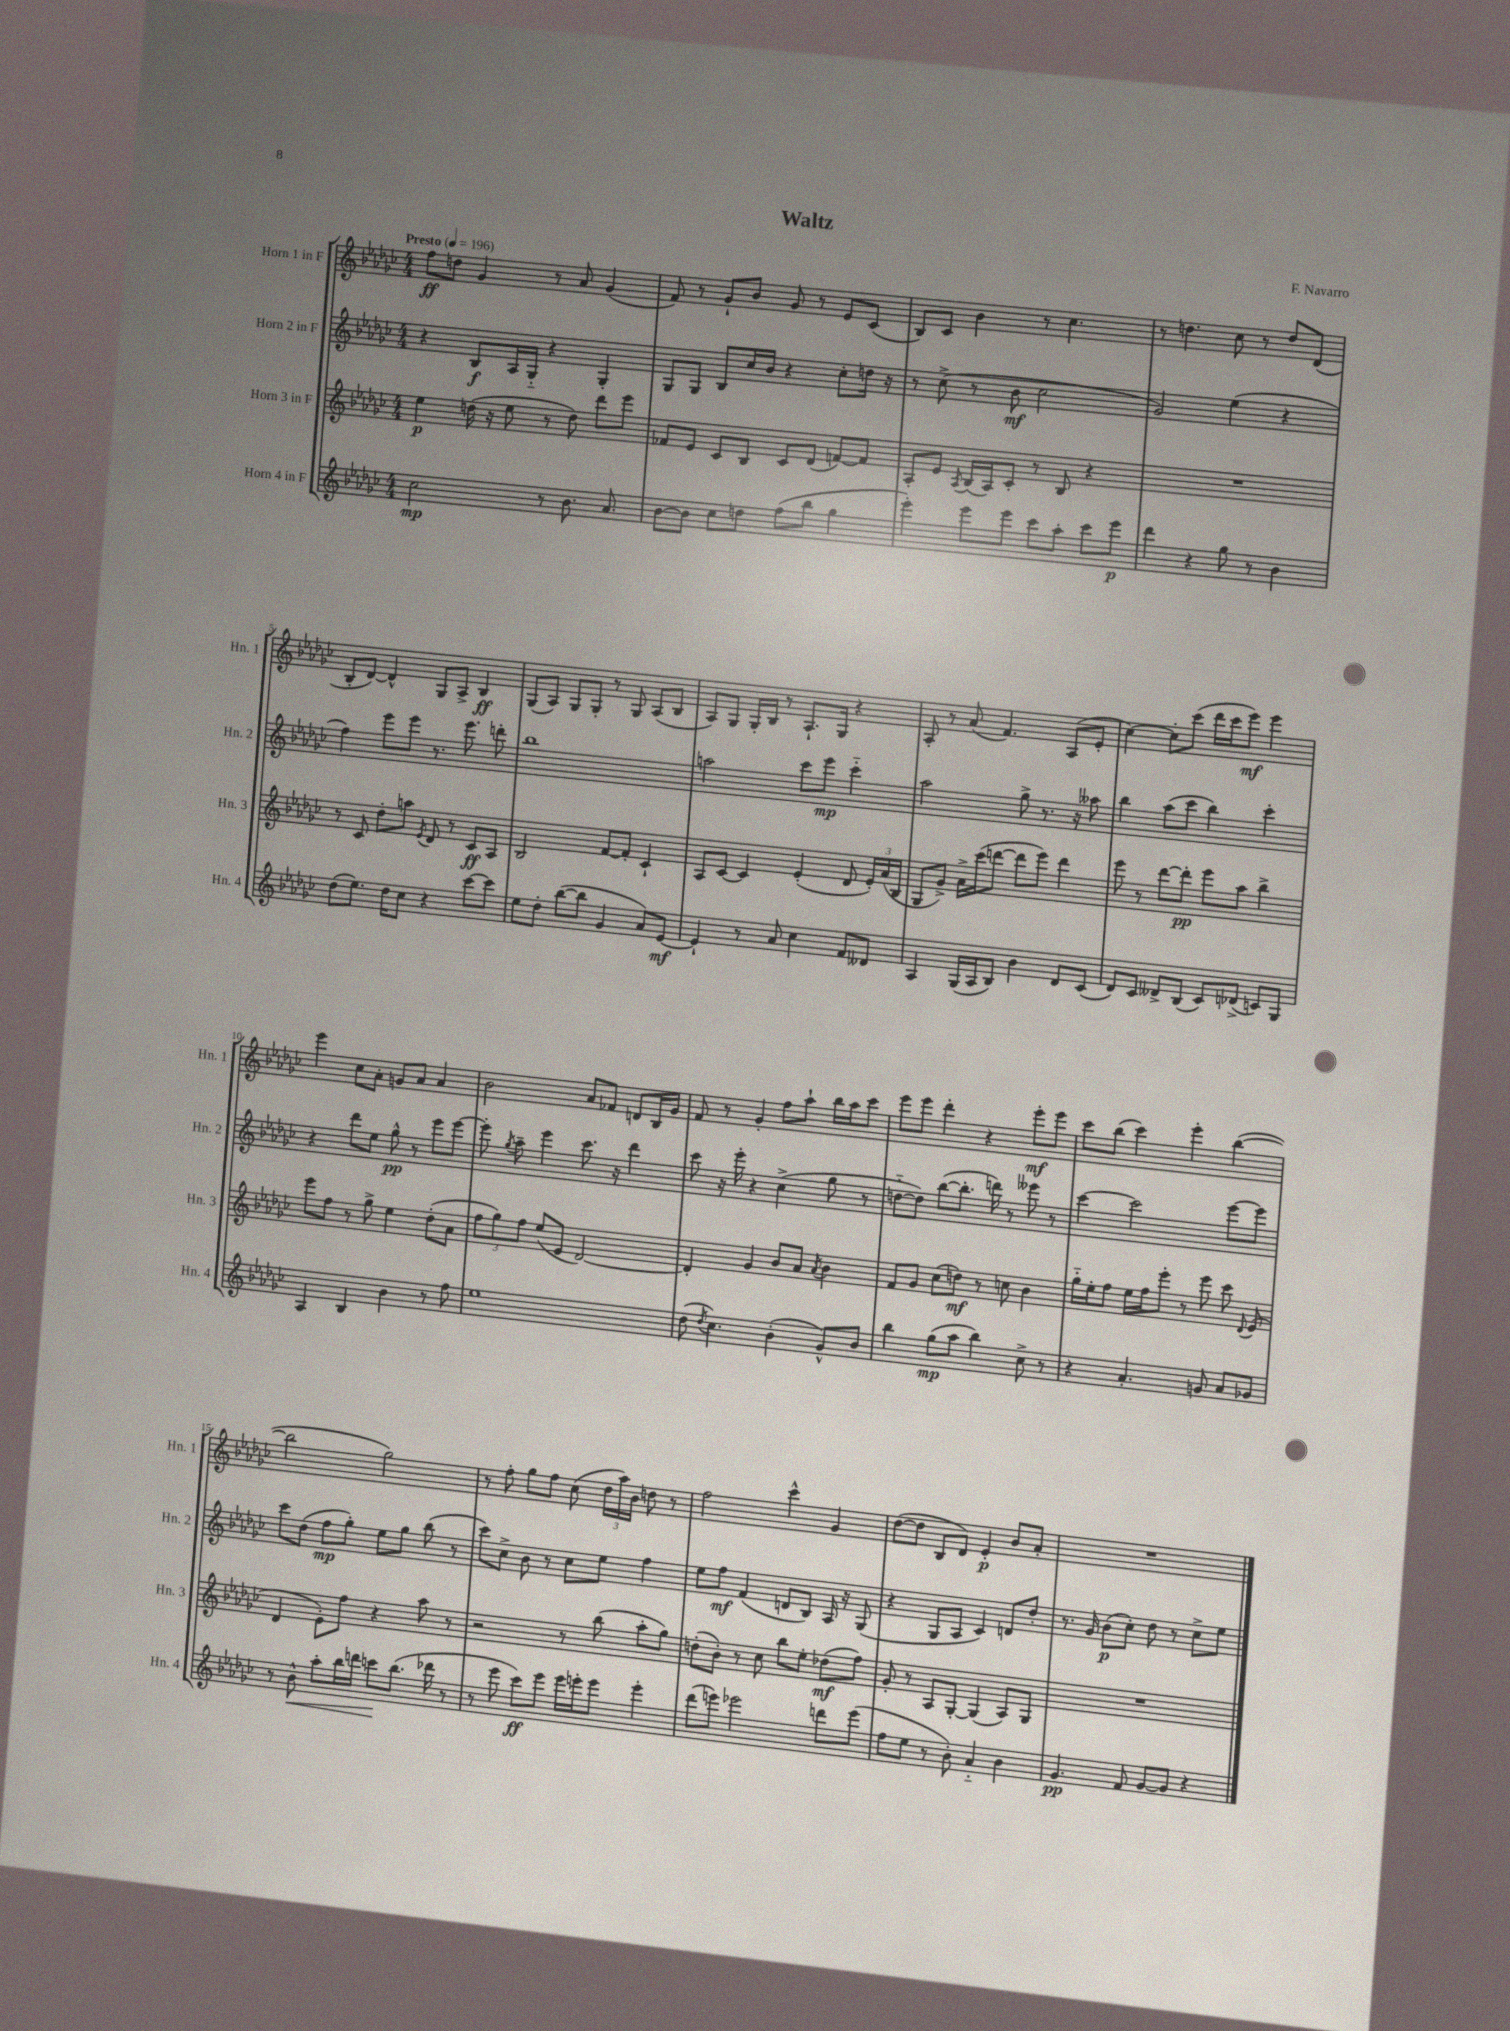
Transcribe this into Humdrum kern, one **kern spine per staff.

**kern	**kern	**kern	**kern
*staff4	*staff3	*staff2	*staff1
*clefG2	*clefG2	*clefG2	*clefG2
*k[b-e-a-d-g-c-]	*k[b-e-a-d-g-c-]	*k[b-e-a-d-g-c-]	*k[b-e-a-d-g-c-]
*M4/4	*M4/4	*M4/4	*M4/4
*MM196	*MM196	*MM196	*MM196
2cc-\	4ee-\	4r	8ff\L
.	.	.	8dd\J
.	(16dd\	8B-/L	4g-/
.	16r	.	.
.	8ee-\	16A-/L	.
.	.	16G-'~/JJ	.
8r	8r	4r	8r
8.b-\	8dd\)	.	8a-/
.	8ddd-\L	4G-'/	(4g-/
8.a-/	.	.	.
.	8eee-\J	.	.
=	=	=	=
[8b-\L	8f-/L	8G-/L	8f/)
8b-\]J	8e-/J	8G-/J	8r
8cc-\L	8c-/L	8B-/L	8g-`/L
8dd\J	8B-/J	16cc-/L	8b-/J
.	.	16b-/JJ	.
(8ff\L	8c-/L	4r	8g-/
8bb-\J	(8d-/J	.	8r
4gg-\	[8f/L)	8cc-'\L	8e-/L
.	8f/]J	16dd\Jk	(8c-/J
.	.	16r	.
=	=	=	=
4eee-'\)	8A-'/L	8r	8B-/L)
.	8e-/J	(8cc-^\	8c-/J
.	8qA-/	.	.
8eee-\L	(16B-/LL	8r	4b-\
.	16A-/J)	.	.
8eee-\J	8c-'/J	8b-\	.
8ccc-\L	8r	2cc-\	8r
8aa-'\J	8B-/	.	4.cc-\
8ccc-\L	4r	.	.
8eee-\J	.	.	.
=	=	=	=
4ddd-\	1r	2g-/)	8r
.	.	.	4.dd\
4r	.	.	.
8gg-\	.	(4ee-\	8cc-\
8r	.	.	8r
4b-\	.	4r	8dd/L
.	.	.	(8d-/J
=	=	=	=
(8dd-\L	8r	4ff\)	8B-'/L
8.ee-\J)	8c-/	.	[8d-/J)
.	8dd-'\L	8eee-\L	4d-^^/]
16dd-\LK	.	.	.
8cc-\J	8aa\J	8eee-\J	.
.	8qe-/	.	.
4r	8d-/	8.r	8G-/L
.	8r	.	8A-^/J
.	.	8.eee-\	.
[8ccc-\L	8c-/L	.	4B-/
8ccc-\]J	8A-/J	8ddd'\	.
=	=	=	=
8ee-\L	2B-/	1bb-	(8G-/L
8dd-'\J	.	.	8A-/J)
([8bb-\L	.	.	8G-/L
8bb-\]J	.	.	8G-'/J
4g-/	[8f/L	.	8r
.	8f'/]J	.	8G-/
8a-/L)	4c-`/	.	(8A-/L
[8e-/J	.	.	8B-/J
=	=	=	=
4e-`/]	8A-/L	2aa\	8A-/L)
.	[8c-/J	.	8G-/J
8r	4c-/]	.	16G-'/LL
.	.	.	16B-/JJ
8a-/	.	.	8r
4cc-\	(4e-'/	8ccc-\L	8.A-`/L
.	.	8eee-\J	.
.	.	.	16G-/Jk
8f/L	8d-/	4ccc-'~\	4r
8d--/J	24e-'/LL)	.	.
.	(24a-/	.	.
.	24B-/JJ	.	.
=	=	=	=
4A-/	8G-/L	2aa-\	8A-'/
.	8g-^/J)	.	8r
(16G-/LL	16a-^\LL	.	(8a-/
16A-/J	(16ccc-\J	.	.
8B-/J)	[8ddd\J	.	4.f/)
4b-\	8ddd\]L	8gg-^\	.
.	8eee-\J)	8.r	.
8d-/L	4ddd\	.	(8A-/L
.	.	16r	.
(8c-/J	.	8aa--\	8e-'/J
=	=	=	=
8d-/L)	8eee-\	4bb-\	[4cc-\)
8c-/J	8r	.	.
8d--^/L	[8ddd-\L	(8aa-\L	8cc-'\]L
(8B-/J	8ddd-'\]J	8ccc-\J	(8ccc-\J
8c-/L)	8eee-\L	4bb-\)	16ddd-\LL
.	.	.	16ccc-\J
(8d-^/J	8aa-\J	.	8eee-\J)
8c/L)	4bb-^\	4ccc-'\	4eee-\
8G-/J	.	.	.
=	=	=	=
4A-/	8eee-\L	4r	4eee-\
.	8ff\J	.	.
4B-/	8r	8ddd-\L	8cc-\L
.	8gg-^\	8ee-\J	8a-'\J
4b-\	4ee-\	8gg-^^\	8g/L
.	.	8r	8a-/J
8r	(8dd-'\L	8eee-\L	4a-/
8ff\	8a-\J	[8eee-\J	.
=	=	=	=
1ee-	12ff\L	8eee-'\]	2b-\
.	12gg-\)	.	.
.	.	8qgg-/	.
.	.	8aa-~\	.
.	12ff\J	.	.
.	(8ee-/L	4eee-\	.
.	8e-/J	.	.
.	[2d-/)	8.ccc-\	8a-/L
.	.	.	8f-/J
.	.	16r	.
.	.	4ddd-\	8d/L
.	.	.	16B-/L
.	.	.	16g-/JJ
=	=	=	=
(8dd-\	4d-'/]	8ccc-\	8f/
8qdd-/	.	.	.
4.cc-\)	.	16r	8r
.	.	16eee-'\	.
.	4g-/	4r	4g-'/
(4b-'\	8b-/L	(4cc-^\	8ff\L
.	8a-/J	.	8aa-`\J
.	8qa-/	.	.
8g-^^/L)	4b-\	8gg-\	16bb-\LL
.	.	.	16aa-\J
8b-/J	.	8r	8ccc-\J
=	=	=	=
4bb-\	8f/L	[8dd'~\L	8eee-\L
.	8g-/J	8dd\]J)	8eee-\J
(8gg-\L	(8cc-\L	([8bb-\L	4ddd-'\
8aa-\J	8dd\J)	8.bb-'\]J	.
4bb-\)	8r	.	4r
.	.	16ddd\)	.
.	8cc\	8r	.
8cc-^\	4b-\	8eee--\	8eee-'\L
8r	.	8r	8eee-\J
=	=	=	=
4r	16gg-'~\LL	[4ccc-\	8ccc-\L
.	16ee-'\J	.	.
.	8ff\J	.	(8bb-\J
4.a-'/	16ee-\LL	2ccc-\]	4ccc-\)
.	16ff\J	.	.
.	8eee-'\J	.	.
.	8r	.	4eee-'\
8g/	8eee-\	.	.
8a-/L	8ccc-\	[8eee-\L	([4bb-\
.	8qqd-/	.	.
8g-/J	(8e-/	8eee-\]J	.
=	=	=	=
8r	4d-/	8ccc-\L	2bb-\]
8b-^^\	.	(8dd-\J	.
8aa-'\L	8e-'\L)	8ff\L	.
16bb-\L	8ff\J	8gg-'\J)	.
16ddd\JJ	.	.	.
8ccc\L	4r	8ee-\L	2gg-\)
(8.bb-\J	.	8gg-\J	.
.	8aa-\	(8bb-\	.
16ddd-\	.	.	.
8r	8r	8r	.
=	=	=	=
8r	2r	8ccc-\L)	8r
8eee-\	.	8cc-^\J	8ff'\
8ccc-\L)	.	8b-\	8gg-\L
8eee-\J	.	8r	8ff\J
16eee-\LL	8r	8cc-\L	(8cc-\
16eee'\J	.	.	.
8eee\J	(8bb-\	8ee-\J	24dd-\LL
.	.	.	24aa-\)
.	.	.	24b-\JJ
4eee'\	8aa-'\L	4ff\	8dd\
.	8gg-\J)	.	8r
=	=	=	=
(8ddd-\L	(8dd'\L	8ee-\L	2ff\
8eee\J)	8b-'\J)	8ff\J	.
2eee-\	8r	(4f/	.
.	8cc-\	.	.
.	8bb-\L	8d/L	4ccc-^^\
.	8ee-'\J	8B-/J)	.
8ddd\L	(8dd-\L	16A-/	4g-/
.	.	16r	.
(8eee-\J	8ff\J)	(8G-/	.
=	=	=	=
8ff\L	8g-'/	4r	([8dd-\L
8ee-\J	8r	.	8dd-\]J
8r	8A-/L	8G-/L	8B-/L
8b-'\)	[8G-'/J	8A-/J	8d-/J)
4a-'~/	(4G-/]	4c-/)	4e-'/
4b-\	8A-/L)	8d/L	8b-/L
.	8G-/J	8dd-'/J	8a-'/J
=	=	=	=
4.g-/	1r	8.r	1r
.	.	16g-/	.
.	.	(8b-\L	.
8f/	.	8cc-'\J)	.
[8g-/L	.	8dd-\	.
8g-/]J	.	8r	.
4r	.	8cc-^\L	.
.	.	8ee-\J	.
==	==	==	==
*-	*-	*-	*-
